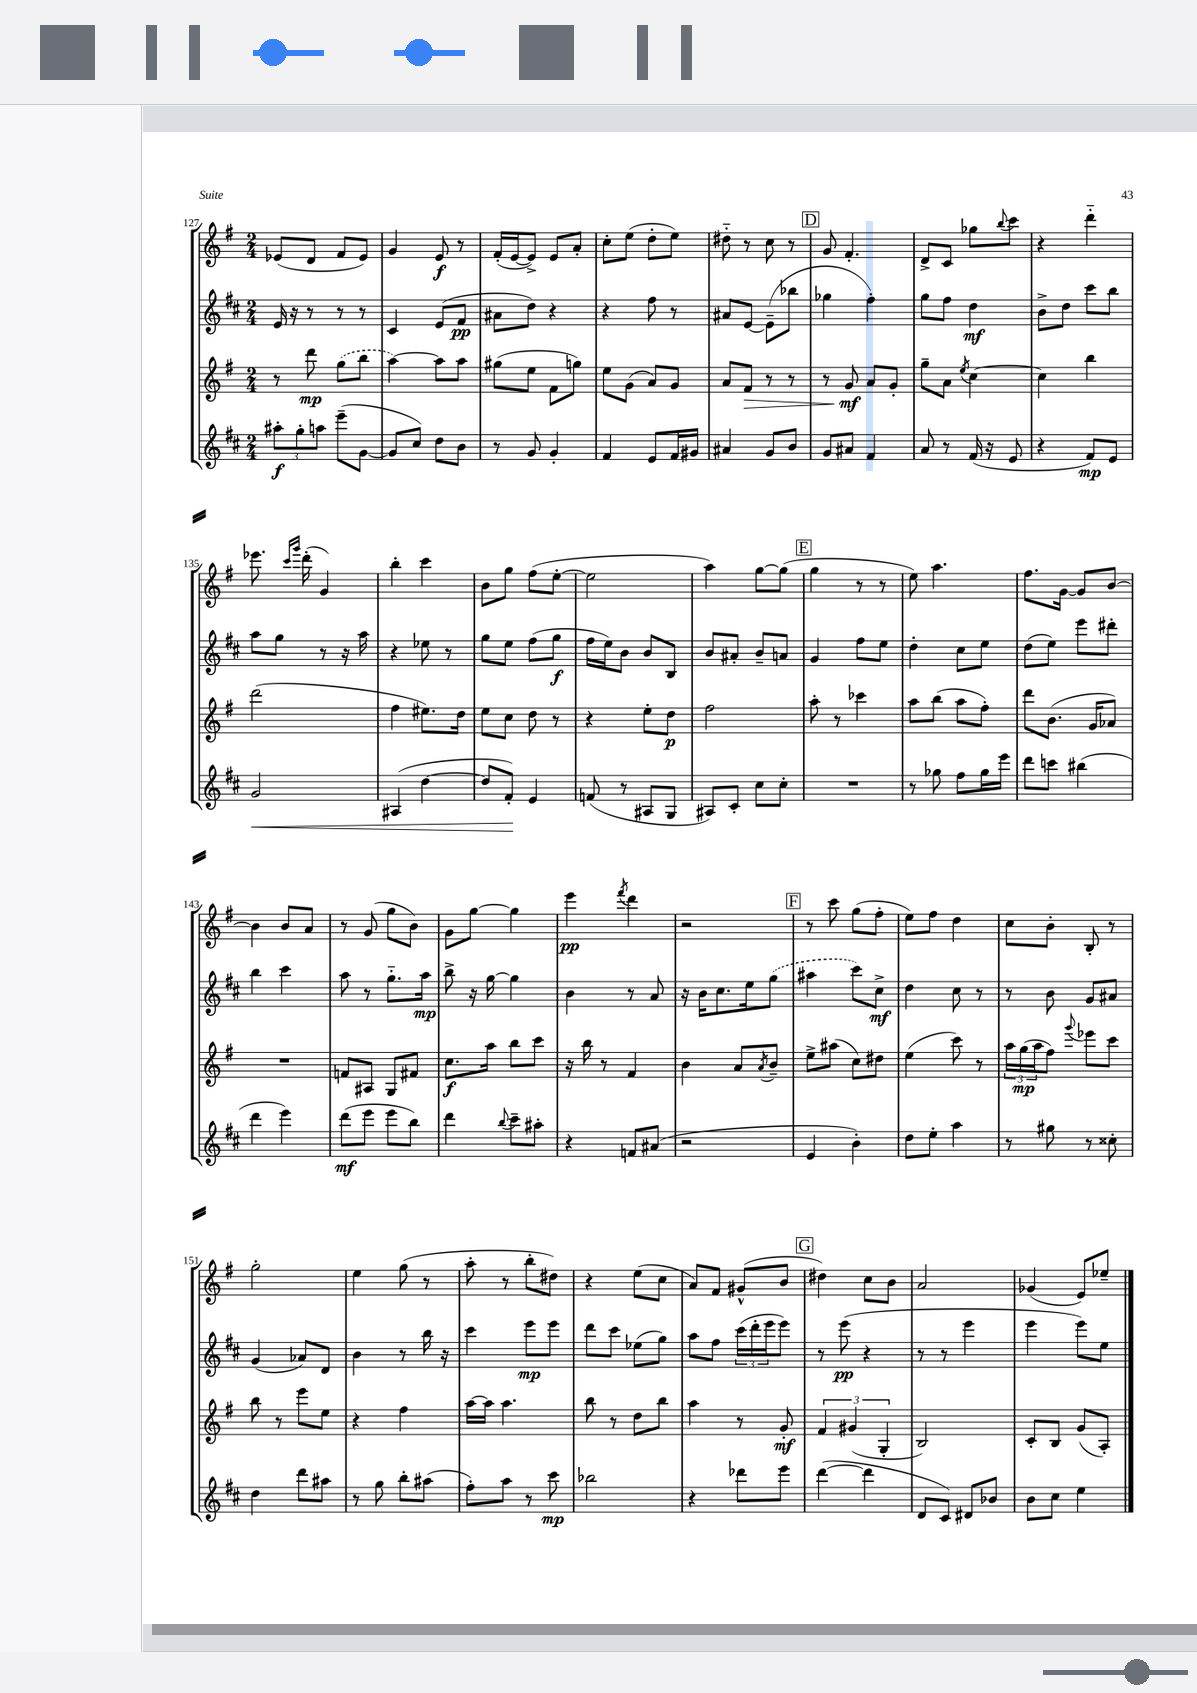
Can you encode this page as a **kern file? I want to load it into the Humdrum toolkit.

**kern	**kern	**kern	**kern
*staff4	*staff3	*staff2	*staff1
*clefG2	*clefG2	*clefG2	*clefG2
*k[f#c#]	*k[f#]	*k[f#c#]	*k[f#]
*M2/4	*M2/4	*M2/4	*M2/4
12aa#'	8r	16e	(8e-
.	.	16r	.
12gg'	.	.	.
.	8ddd	8r	8d
12aa	.	.	.
(8eee~	(8gg	8r	8f#
[8g	8bb	8r	8e-)
=	=	=	=
8g]	[4aa)	4c#	4g
8cc#)	.	.	.
8dd	8aa]	(8e	8e
8b	8aa	8f#	8r
=	=	=	=
8r	(8gg#	8a#	(16f#'
.	.	.	[16e
8g	8ee	8dd)	8e^])
4g'	8f#	4r	8e
.	8gg)	.	8a'
=	=	=	=
4f#	8ee	4r	8cc'
.	(8g	.	(8ee
8e	8a)	8ff#	8dd'
16f#	8g	8r	8ee)
16g#	.	.	.
=	=	=	=
4a#	8a	8a#	8dd#'~
.	8f#	[8e	8r
8g	8r	(8e~]	8cc
8b	8r	8bb-	8r
=	=	=	=
8g	8r	4gg-	8g
8a#	8g	.	4.f#'
4f#	8a	4ff#')	.
.	8g'	.	.
=	=	=	=
8a	8gg~	8gg	8d^
8r	8a	8ff#	8c
.	8qee	.	.
(16f#	[4cc	4dd	8gg-
16r	.	.	.
.	.	.	8qqbb
8e	.	.	8ccc
=	=	=	=
4r	4cc]	8b^	4r
.	.	8dd	.
8f#)	4bb	8ccc#	4ddd'~
8e	.	8bb	.
=	=	=	=
2g	(2ddd	8aa	8.eee-
.	.	8gg	.
.	.	.	16qqccc
.	.	.	16qqggg
.	.	.	(16ddd'
.	.	8r	4g)
.	.	16r	.
.	.	16aa	.
=	=	=	=
(4A#	4ff#	4r	4bb'
[4dd	8.ee#)	8ee-	4ccc
.	.	8r	.
.	16dd	.	.
=	=	=	=
8dd]	8ee	8gg	8b
8f#')	8cc	8ee	8gg
4e	8dd	(8ff#	(8ff#
.	8r	8gg	[8ee'
=	=	=	=
(8f	4r	16ff#	2ee]
.	.	16ee)	.
8r	.	8b	.
8A#	8ee'	8b	.
8G	8dd	8B	.
=	=	=	=
8A#)	2ff#	8b	4aa)
8c#'	.	8a#'	.
8cc#	.	8b~	[8gg
8cc#'	.	8a	(8gg]
=	=	=	=
2r	8aa'	4g	4gg
.	8r	.	.
.	4ccc-	8ff#	8r
.	.	8ee	8r
=	=	=	=
8r	8aa	4dd'	8ee)
8gg-	(8bb	.	4.aa
8ff#	8aa	8cc#	.
16gg-	8ff#')	8ee	.
16eee	.	.	.
=	=	=	=
8ddd	8ddd	(8dd	8.ff#
8ccc	(8.b	8ee)	.
.	.	.	[16g
(4bb#	.	8eee	8g]
.	16g	.	.
.	8a-)	8ddd#'	[8b
=	=	=	=
4ddd	2r	4bb	4b]
4eee)	.	4ccc#	8b
.	.	.	8a
=	=	=	=
(8ddd	8f	8aa	8r
8eee	8A#	8r	(8g
8eee	8G	8.gg'~	8gg
8bb)	8f#	.	8b)
.	.	16aa	.
=	=	=	=
4ddd	8.cc	8bb^	8g
.	.	16r	[8gg
.	16aa	[16gg	.
8qqbb	.	.	.
8ccc#~	8bb	4gg]	4gg]
8aa#'	8ccc	.	.
=	=	=	=
4r	16r	4b	4eee
.	16bb	.	.
.	8r	.	.
.	.	.	8qfff#
8f	4f#	8r	4ddd
(8a#	.	8a	.
=	=	=	=
2r	4b	16r	2r
.	.	16b	.
.	.	8.cc#	.
.	8a	.	.
.	.	16ee	.
.	8qa	.	.
.	8b~	(8gg	.
=	=	=	=
4e	8ee^	4aa#	8r
.	(8aa#	.	8ccc
4b')	8cc)	8ccc#)	(8gg
.	8dd#	8cc#^	8ff#'
=	=	=	=
8dd	(4ee	4dd	8ee)
8ee'	.	.	8ff#
4aa	8ccc)	8cc#	4dd
.	8r	8r	.
=	=	=	=
8r	24aa	8r	8cc
.	(24gg	.	.
.	24aa	.	.
8gg#	8ff#)	8b	8b'
.	8qqggg	.	.
8r	8eee-	8g	8B'
8cc##'	8ccc	8a#	8r
=	=	=	=
4dd	8bb	(4g	2gg'
.	8r	.	.
8ddd	8eee	8a-)	.
8aa#	8ee	8d	.
=	=	=	=
8r	4r	4b	4ee
8gg	.	.	.
8bb'	4ff#	8r	(8gg
(8aa#	.	16bb	8r
.	.	16r	.
=	=	=	=
8ff#')	[16aa	4ccc#	8aa'
.	16aa]	.	.
8aa	4.aa	.	8r
8r	.	8eee	8bb'
8ccc#	.	8eee	8dd#)
=	=	=	=
2bb-	8bb	8ddd	4r
.	8r	8ccc#	.
.	8dd	(8ee-	(8ee
.	8bb	8gg)	8cc
=	=	=	=
4r	4aa	8aa	8a)
.	.	8ff#	8f#
8ddd-	8r	(24ccc#	(8g#^^
.	.	24ddd'	.
.	.	24eee	.
8eee	8g'	8eee)	8b
=	=	=	=
([4ddd	6f#	8r	4dd#)
.	.	(8eee	.
.	(6g#	.	.
4ddd]	.	4r	8cc
.	6G'	.	.
.	.	.	8b
=	=	=	=
8d	2B)	8r	2a
8c#)	.	8r	.
8d#	.	4eee	.
8b-	.	.	.
=	=	=	=
8b	8c'	4eee	(4g-
8cc#	8B	.	.
4ee	(8g	8eee)	8e)
.	8A')	8ee	8ee-~
==	==	==	==
*-	*-	*-	*-
